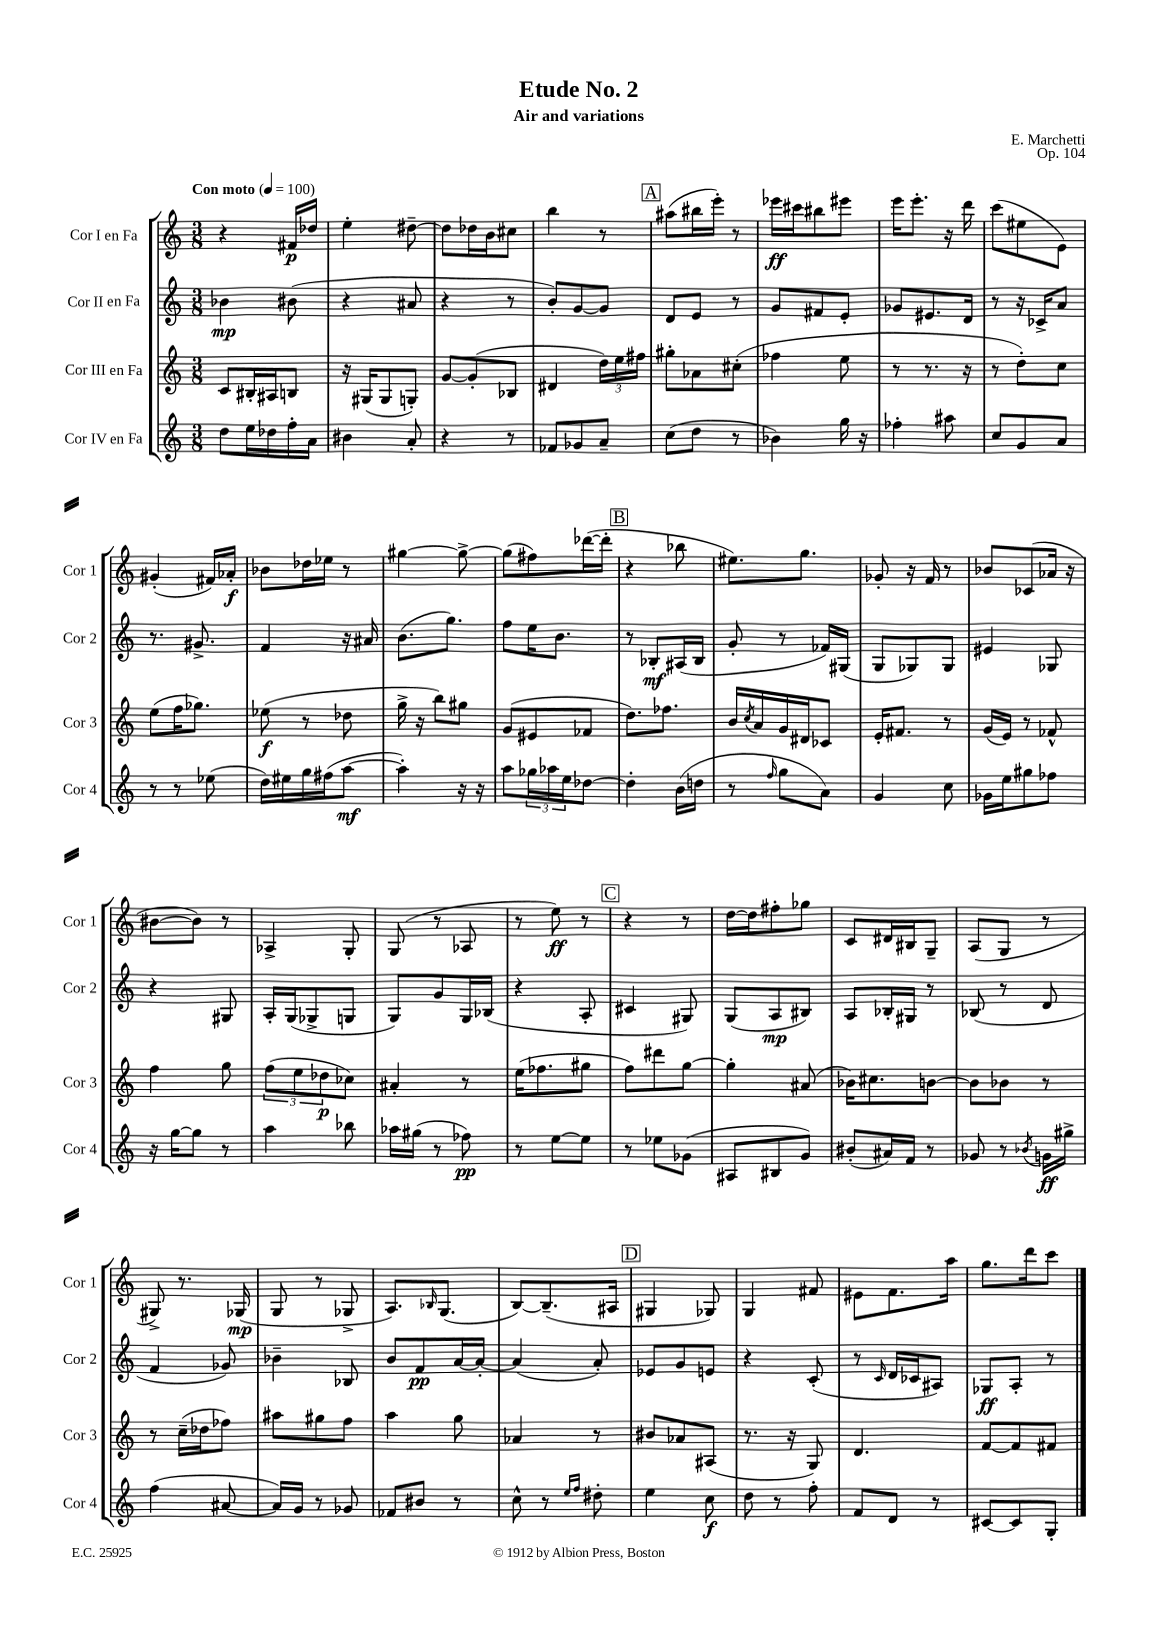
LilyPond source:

\header { title = "Etude No. 2" composer = "E. Marchetti" subtitle = "Air and variations" opus = "Op. 104" }
<<
\new StaffGroup <<
\new Staff = "s0" \with { instrumentName = "Cor I en Fa" shortInstrumentName = "Cor 1" } {
    \clef treble \key c \major \numericTimeSignature \time 3/8 \tempo "Con moto" 4 = 100
    r4 fis'16\p des''16 |
    e''4-. dis''8~-- |
    dis''8 des''16 b'16 cis''8 |
    b''4 r8 |
    \mark \markup { \box "A" } ais''8( bis''16 e'''16-.) r8 |
    ees'''16\ff cis'''16 bis''8 eis'''8 |
    e'''16 e'''8.-. r16 d'''16 |
    c'''8( eis''8 e'8) |
    gis'4-.( fis'16) aes'16-.\f |
    bes'8 des''16 ees''16 r8 |
    gis''4~ gis''8~-> |
    gis''8( fis''8) des'''16~( des'''16-. |
    \mark \markup { \box "B" } r4 bes''8 |
    eis''8.) g''8. |
    ges'8-. r16 f'16 r8 |
    bes'8 ces'8( aes'16 r16 |
    bis'8~ bis'8) r8 |
    aes4-> g8-. |
    g8( r8 aes8 |
    r8 e''8\ff) r8 |
    \mark \markup { \box "C" } r4 r8 |
    d''16~ d''16 fis''8-. ges''8 |
    c'8 dis'16 bis16 g8-- |
    a8( g8 r8 |
    gis8->) r8. ges16\mp( |
    g8 r8 ges8-> |
    a8.) \grace { bes16 } g8.( |
    b8~) b8.--( ais16 |
    \mark \markup { \box "D" } gis4 ges8) |
    g4 fis'8 |
    eis'8 f'8. a''16 |
    g''8. d'''16 c'''8 \bar "|." |
}
\new Staff = "s1" \with { instrumentName = "Cor II en Fa" shortInstrumentName = "Cor 2" } {
    \clef treble \key c \major \numericTimeSignature \time 3/8
    bes'4\mp bis'8( |
    r4 ais'8 |
    r4 r8 |
    b'8-.) g'8~ g'8 |
    \mark \markup { \box "A" } d'8 e'8 r8 |
    g'8 fis'8 e'8-. |
    ges'8 eis'8. d'16 |
    r8 r16 ces'16-> a'8 |
    r8. gis'8.-> |
    f'4 r16 ais'16 |
    b'8.( g''8.) |
    f''8 e''16 b'8. |
    \mark \markup { \box "B" } r8 bes8-.\mf ais16( bes16 |
    g'8-. r8 fes'16) gis16( |
    g8 ges8) ges8 |
    eis'4 ges8 |
    r4 gis8 |
    a16-. g16( ges8-> g8 |
    g8) g'8 g16 bes16( |
    r4 a8-. |
    \mark \markup { \box "C" } cis'4 gis8) |
    g8( a8\mp bis8) |
    a8 bes16-. gis16 r8 |
    bes8( r8 d'8 |
    f'4 ges'8) |
    bes'4-- bes8 |
    b'8 f'8\pp a'16~ a'16~-. |
    a'4( a'8-.) |
    \mark \markup { \box "D" } ees'8 g'8 e'8 |
    r4 c'8-.( |
    r8 \grace { c'16 } d'16 ces'16 ais8) |
    ges8\ff a8-. r8 \bar "|." |
}
\new Staff = "s2" \with { instrumentName = "Cor III en Fa" shortInstrumentName = "Cor 3" } {
    \clef treble \key c \major \numericTimeSignature \time 3/8
    c'8 bis16-. ais16 b8 |
    r16 gis16( gis8 g8-.) |
    g'8~ g'8-.( bes8 |
    dis'4 \tuplet 3/2 { d''16) e''16 fis''16 } |
    \mark \markup { \box "A" } gis''8-. aes'8 cis''8-.( |
    fes''4 e''8 |
    r8 r8. r16 |
    r8 d''8-.) c''8 |
    e''8( f''16 ges''8.) |
    ees''8\f( r8 des''8 |
    g''16-> r16 b''8) gis''8 |
    g'8( eis'8 fes'8 |
    \mark \markup { \box "B" } d''8.) fes''8. |
    b'16 \acciaccatura { c''8 } a'16 g'16 dis'16 ces'8 |
    e'16-. fis'8. r8 |
    g'16( e'16) r8 fes'8-^ |
    f''4 g''8 |
    \tuplet 3/2 { f''8( e''8 des''8\p } ces''8) |
    ais'4-. r8 |
    e''16( fes''8. gis''8 |
    \mark \markup { \box "C" } f''8) dis'''8 g''8~ |
    g''4-. ais'8( |
    bes'16) cis''8. b'8~ |
    b'8 bes'8 r8 |
    r8 c''16--( des''16 fes''8) |
    ais''8 gis''8 f''8 |
    a''4 g''8 |
    aes'4 r8 |
    \mark \markup { \box "D" } bis'8 aes'8 ais8( |
    r8. r16 g8) |
    d'4. |
    f'8~ f'8 fis'8 \bar "|." |
}
\new Staff = "s3" \with { instrumentName = "Cor IV en Fa" shortInstrumentName = "Cor 4" } {
    \clef treble \key c \major \numericTimeSignature \time 3/8
    d''8 e''16 des''16 f''16-. a'16 |
    bis'4 a'8-. |
    r4 r8 |
    fes'8 ges'8 a'8-- |
    \mark \markup { \box "A" } c''8( d''8 r8 |
    bes'4) g''16 r16 |
    fes''4-. ais''8 |
    c''8 g'8 a'8 |
    r8 r8 ees''8( |
    d''16) eis''16 g''16 fis''16( a''8~\mf |
    a''4-.) r16 r16 |
    a''8 \tuplet 3/2 { ges''16 aes''16 e''16 } des''8~ |
    \mark \markup { \box "B" } des''4-. b'16( d''16 |
    r8 \grace { f''16 } g''8 a'8) |
    g'4 c''8 |
    ges'16 e''16 gis''8 fes''8 |
    r16 g''16~ g''8 r8 |
    a''4 bes''8 |
    aes''16 gis''16( r8 fes''8\pp) |
    r8 e''8~ e''8 |
    \mark \markup { \box "C" } r8 ees''8 ges'8( |
    ais8 bis8 g'8) |
    bis'8-.( ais'16) f'16 r8 |
    ges'8 r8 \acciaccatura { bes'8 } g'16\ff gis''16-> |
    f''4( ais'8~ |
    ais'16) g'16 r8 ges'8 |
    fes'8 bis'8 r8 |
    c''8-^ r8 \grace { e''16 f''16 } dis''8-. |
    \mark \markup { \box "D" } e''4 c''8\f |
    d''8 r8 f''8-. |
    f'8 d'8 r8 |
    cis'8~ cis'8 g8-. \bar "|." |
}
>>
>>
\layout { \context { \Score \remove "Bar_number_engraver" } }
